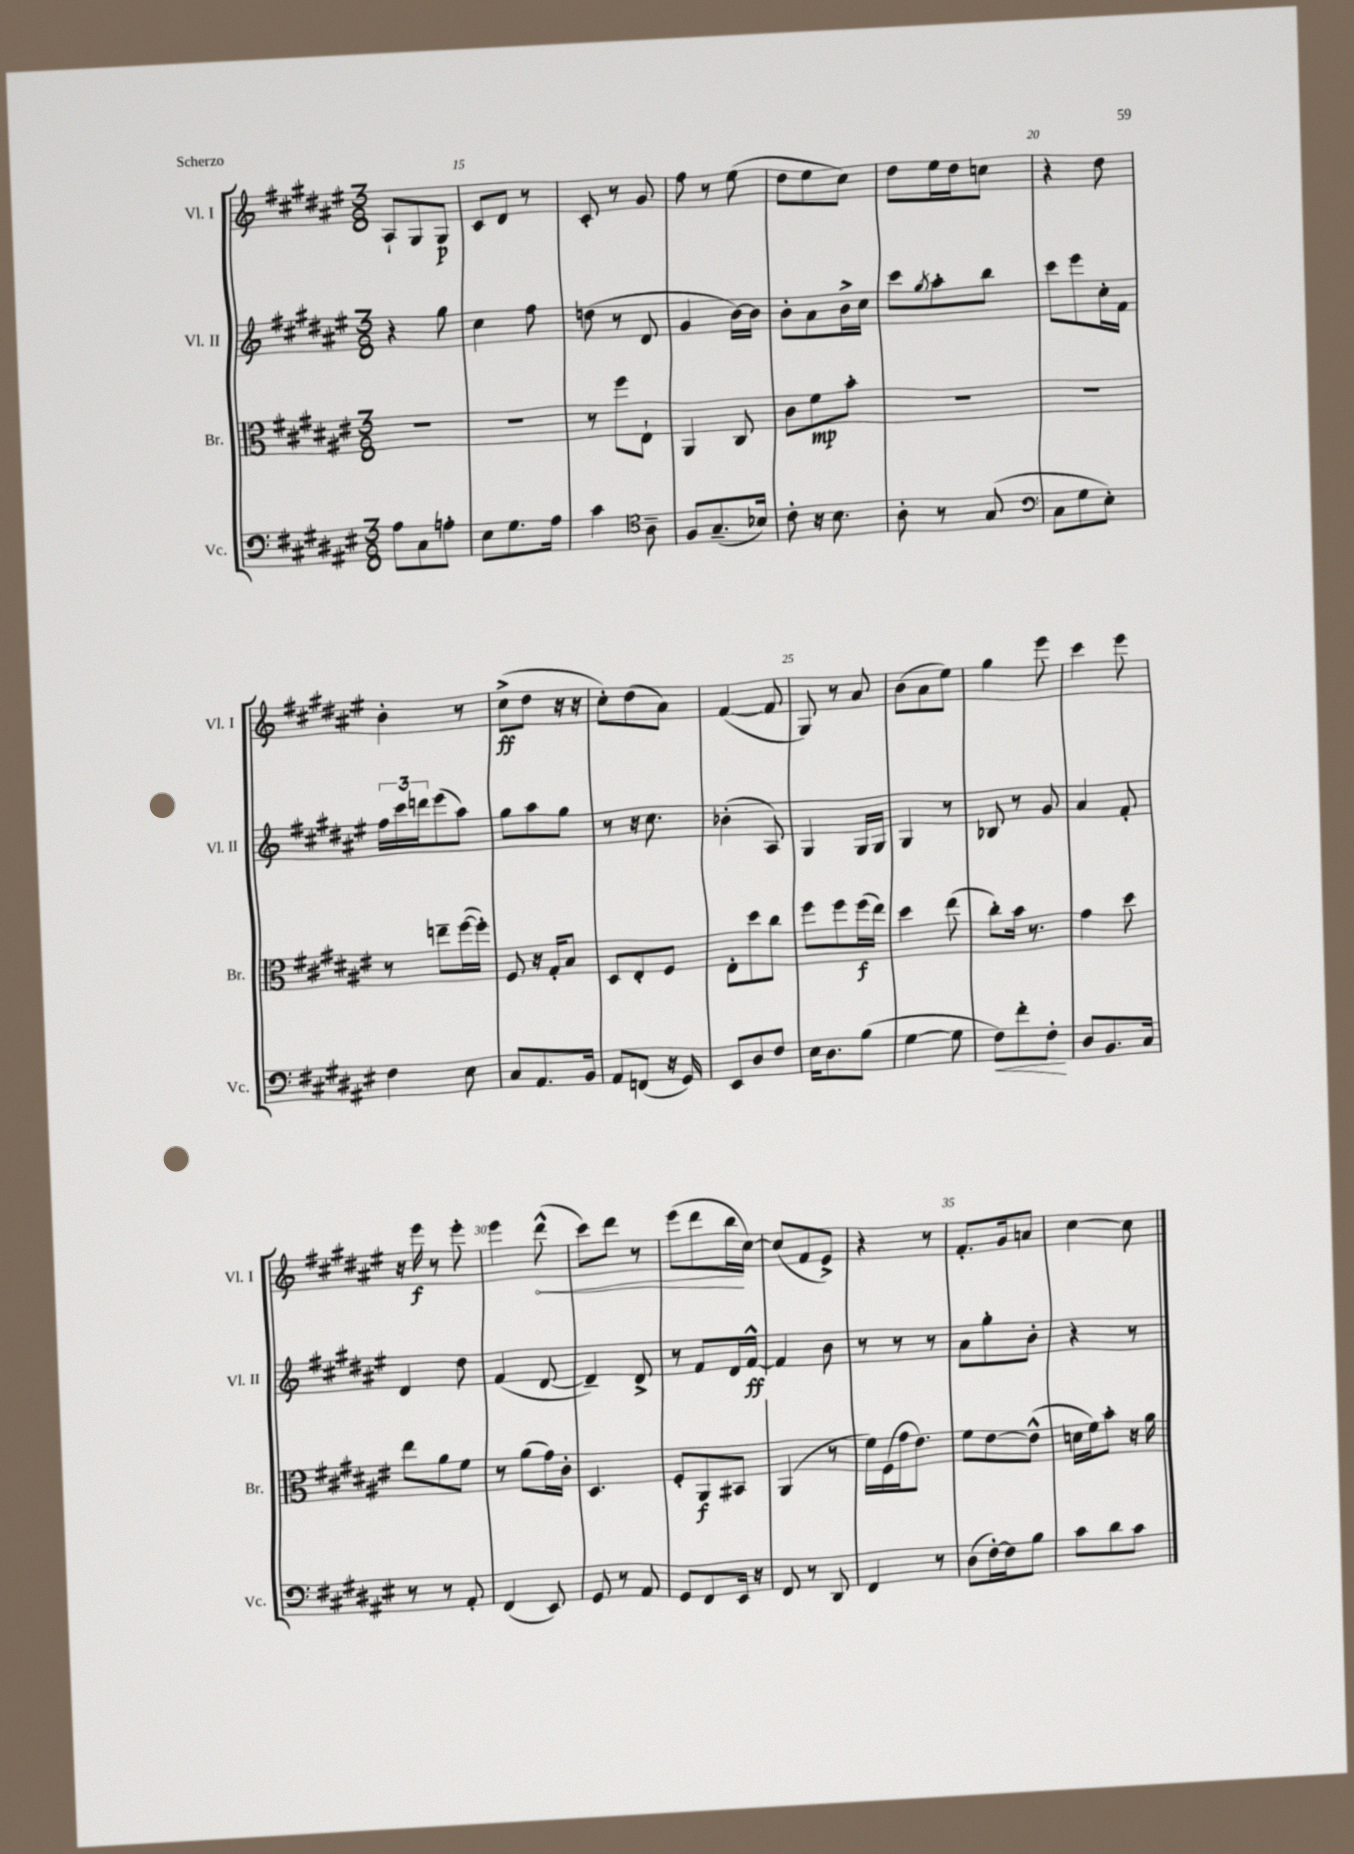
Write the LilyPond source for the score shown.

<<
\new StaffGroup <<
\new Staff = "s0" \with { instrumentName = "Vl. I" shortInstrumentName = "Vl. I" } {
    \clef treble \key fis \major \numericTimeSignature \time 3/8
    ais8-! gis8 gis8\p |
    cis'8 dis'8 r8 |
    cis'8-. r8 gis'8 |
    fis''8 r8 eis''8( |
    dis''8 eis''8 cis''8) |
    dis''8 eis''16 dis''16 c''8 |
    r4 dis''8 |
    b'4-. r8 |
    cis''8->\ff( dis''8 r16 r16 |
    cis''8-.) dis''8( ais'8) |
    fis'4~( fis'8 |
    gis8) r8 ais'8 |
    b'8( ais'8 eis''8) |
    gis''4 eis'''8 |
    cis'''4 eis'''8 |
    r16 eis'''16\f r8 eis'''8-. |
    eis'''4 \once \override Hairpin.circled-tip = ##t dis'''8-^\<( |
    cis'''8) dis'''8 r8 |
    eis'''8( dis'''8 b''16\! cis''16~) |
    cis''8( fis'8 eis'8->) |
    r4 r8 |
    fis'8.-. gis'16 a'8 |
    cis''4~ cis''8 \bar "|." |
}
\new Staff = "s1" \with { instrumentName = "Vl. II" shortInstrumentName = "Vl. II" } {
    \clef treble \key fis \major \numericTimeSignature \time 3/8
    r4 gis''8 |
    cis''4 fis''8 |
    d''8( r8 dis'8 |
    gis'4 b'16~) b'16 |
    b'8-. ais'8 b'16-> cis''16 |
    cis'''8 \acciaccatura { gis''8 } ais''8-. b''8 |
    cis'''8 eis'''8 cis''16-. fis'16 |
    \tuplet 3/2 { fis''16 cis'''16 d'''16 } eis'''8( ais''8) |
    gis''8 ais''8 gis''8 |
    r8 r16 cis''8. |
    bes'4-.( ais8) |
    gis4 gis16 gis16 |
    gis4 r8 |
    bes8 r8 gis'8 |
    ais'4 fis'8-. |
    dis'4 dis''8 |
    fis'4( dis'8~ |
    dis'4--) dis'8-> |
    r8 fis'8 dis'16 fis'16~-^\ff |
    fis'4 b'8 |
    r8 r8 r8 |
    ais'8 gis''8-. b'8-. |
    r4 r8 \bar "|." |
}
\new Staff = "s2" \with { instrumentName = "Br." shortInstrumentName = "Br." } {
    \clef alto \key fis \major \numericTimeSignature \time 3/8
    R4. |
    R4. |
    r8 fis''8 eis8-! |
    ais,4 cis8 |
    cis'8 fis'8\mp b'8-. |
    R4. |
    R4. |
    r8 e''8-- fis''16~( fis''16-.) |
    fis8 r16 gis16-. b8 |
    dis8 eis8-. fis8 |
    eis8-. dis''8 cis''8 |
    fis''8 fis''8 fis''16\f( eis''16) |
    dis''4 eis''8( |
    cis''8-.) b'16 r8. |
    gis'4 dis''8 |
    eis''8 ais'8 fis'8 |
    r8 ais'8( gis'16) cis'16-. |
    dis4. |
    fis8-. ais,8\f bis,8 |
    ais,4( r8 |
    fis'16) fis16( gis'16 eis'8.) |
    fis'8 eis'8~ eis'8-^( |
    d'16 fis'16) b'8-. r16 ais'16 \bar "|." |
}
\new Staff = "s3" \with { instrumentName = "Vc." shortInstrumentName = "Vc." } {
    \clef bass \key fis \major \numericTimeSignature \time 3/8
    ais8 cis8 a8-. |
    eis8 gis8. ais16 |
    cis'4 \clef tenor ais8-- |
    fis8 gis8.--( bes16) |
    cis'8-. r16 b8. |
    ais8-. r8 gis8( |
    \clef bass cis8 gis8 eis8-.) |
    fis4 eis8 |
    cis8 ais,8. b,16 |
    ais,8 f,8( r16 gis,16) |
    eis,8 dis8 fis8 |
    eis16 dis8. b8( |
    gis4~ gis8 |
    fis8\<) fis'8-. fis8-.\! |
    dis8 b,8. cis16 |
    r8 r8 ais,8-. |
    fis,4( eis,8) |
    gis,8 r8 ais,8 |
    gis,8 fis,8 eis,16 r16 |
    fis,8 r8 dis,8 |
    fis,4 r8 |
    dis8( fis16~-.) fis16 b8 |
    cis'8 dis'8 cis'8 \bar "|." |
}
>>
>>
\layout { \context { \Score currentBarNumber = #14 \override BarNumber.break-visibility = ##(#f #t #t) barNumberVisibility = #(every-nth-bar-number-visible 5) } }
